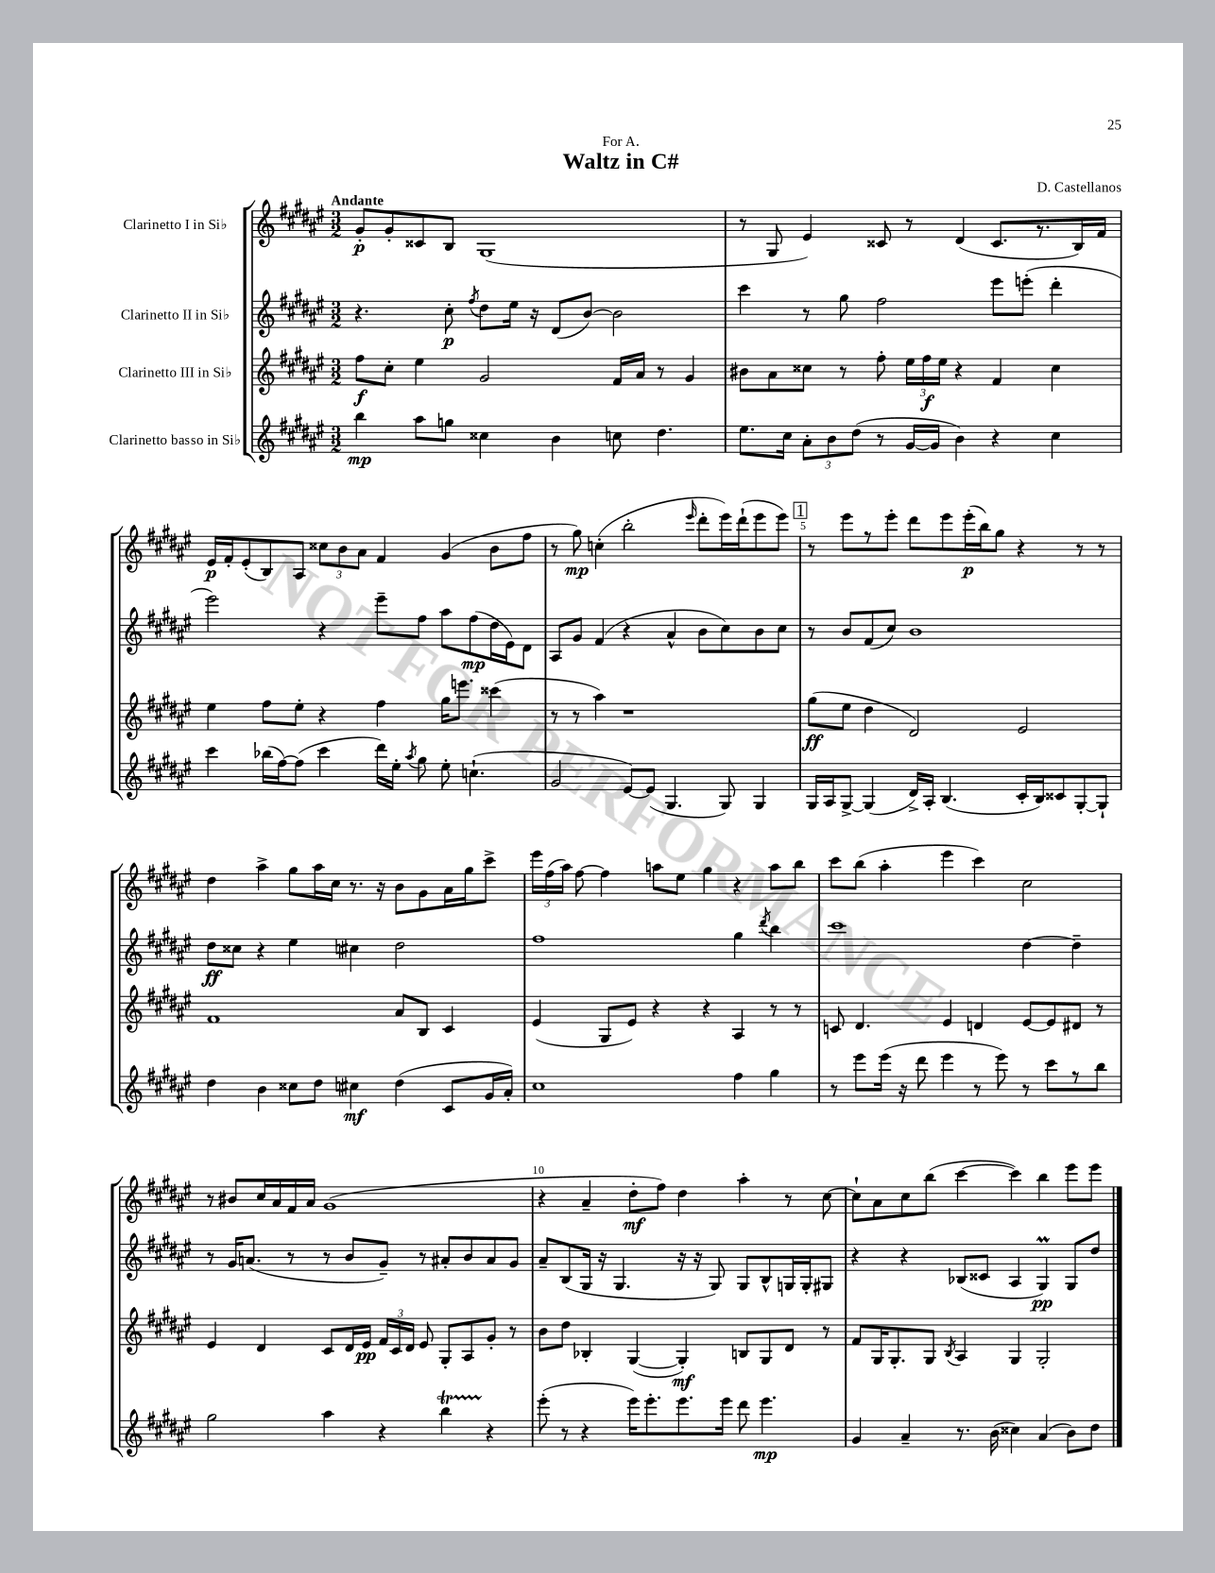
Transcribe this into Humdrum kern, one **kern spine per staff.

**kern	**kern	**kern	**kern
*staff4	*staff3	*staff2	*staff1
*clefG2	*clefG2	*clefG2	*clefG2
*k[f#c#g#d#a#e#]	*k[f#c#g#d#a#e#]	*k[f#c#g#d#a#e#]	*k[f#c#g#d#a#e#]
*M3/2	*M3/2	*M3/2	*M3/2
4bb\	8ff#\L	4.r	8g#'/L
.	8cc#'\J	.	8g#'/
8aa#\L	4ee#\	.	8c##/
8gg\J	.	8cc#'\	8B/J
.	.	8qff#/	.
4cc##\	2g#/	8dd#\L	(1G#
.	.	16ee#\Jk	.
.	.	16r	.
4b\	.	(8d#/L	.
.	.	[8b/J)	.
8cc\	16f#/LL	2b\]	.
.	16a#/JJ	.	.
4.dd#\	8r	.	.
.	4g#/	.	.
=	=	=	=
8.ee#\L	8b#\L	4ccc#\	8r
.	8a#\	.	8G#/
16cc#\Jk	.	.	.
12a#'\L	8cc##\J	8r	4e#/)
12b\	.	.	.
.	8r	8gg#\	.
(12dd#\J	.	.	.
8r	8ff#'\	2ff#\	8c##/
[16g#/LL	24ee#\LL	.	8r
.	24ff#\	.	.
16g#/]JJ	.	.	.
.	24ee#\JJ	.	.
4b\)	4r	.	(4d#/
4r	4f#/	8eee#\L	8.c##/L
.	.	(8eee'\J	.
.	.	.	8.r
4cc#\	4cc##\	4ddd#'\	.
.	.	.	16B/L)
.	.	.	16f#/JJ
=	=	=	=
4ccc#\	4ee#\	2eee#\)	16e#/LL
.	.	.	16f#'/J
.	.	.	(8e#'/
(16bb-\LL	8ff#\L	.	8B/)
[16ff#\J)	.	.	.
(8ff#\]J	8ee#'\J	.	8A#/J
4ccc#\	4r	4r	12cc##\L
.	.	.	12b\
.	.	.	12a#\J
16ddd#\LL)	4ff#\	8eee#~\L	4f#/
16ee#'\JJ	.	.	.
8qaa#/	.	.	.
8gg#\	.	8ff#\J	.
8ee#'\	16gg#\LK	8aa#\L	(4g#/
.	8.eee\J	.	.
(4.cc`\	.	(8ff#\	.
.	(4ccc##\	16dd#\L	8b\L
.	.	16e#\J)	.
.	.	8d#\J	8ff#\J
=	=	=	=
2g#/	8r	8A#/L	8r
.	8r	8g#/J	8gg#\)
.	4aa#\)	(4f#/	(4cc'\
[8e#/L)	1r	4r	2bb'\
(8e#/]J	.	.	.
4.G#/	.	4a#^^/	.
.	.	.	16qqeee#/
.	.	8b\L	8ddd#'\L
8G#/)	.	8cc#\)	16eee#\L)
.	.	.	(16ddd#`\J
4G#/	.	8b\	8eee#\
.	.	8cc#\J	8eee#\J)
=	=	=	=
16G#/LL	(8gg#\L	8r	8r
16A#/J	.	.	.
[8G#^/J	8ee#\J	8b/L	8eee#\L
(4G#/]	4dd#\	(8f#/	8r
.	.	8cc#/J)	8eee#'\J
16d#^/LL)	2d#/)	1b	8ddd#\L
16A#'/JJ	.	.	.
(4.B/	.	.	8eee#\
.	.	.	(16eee#'\L
.	.	.	16bb\J)
.	.	.	8gg#\J
16c#'/LL	2e#/	.	4r
16B/J)	.	.	.
8c##/	.	.	.
[8G#'/	.	.	8r
8G#`/]J	.	.	8r
=	=	=	=
4dd#\	1f#	8dd#\L	4dd#\
.	.	8cc##\J	.
4b\	.	4r	4aa#^\
8cc##\L	.	4ee#\	8gg#\L
8dd#\J	.	.	16aa#\L
.	.	.	16cc#\JJ
4cc#\	.	4cc#\	8.r
.	.	.	16r
(4dd#\	8a#/L	2dd#\	8b\L
.	8B/J	.	8g#\
8c#/L	4c#/	.	16a#\L
.	.	.	16gg#\J
16g#/L	.	.	8ccc#^\J
16a#'/JJ)	.	.	.
=	=	=	=
1cc#	(4e#/	1ff#	24eee#\LL
.	.	.	(24ff#\
.	.	.	24aa#\JJ)
.	.	.	[8ff#\
.	8G#/L	.	4ff#\]
.	8e#/J)	.	.
.	4r	.	8aa\L
.	.	.	8ee#\J
.	4r	.	4gg#\
4ff#\	4A#/	4gg#\	4r
.	.	8qddd#/	.
4gg#\	8r	4bb\	8aa\L
.	8r	.	8bb\J
=	=	=	=
8r	8c/	1ccc#	8ccc#\L
8eee#\L	4.d#/	.	(8bb\J
(16eee#\Jk	.	.	4aa#'\
16r	.	.	.
8ddd#\	.	.	.
4eee#\	4e#/	.	4eee#\
8r	4d/	.	4ccc#\)
8eee#\)	.	.	.
8r	[8e#/L	[4dd#\	2cc#\
8ccc#\L	8e#/]	.	.
8r	8d#/J	4dd#~\]	.
8bb\J	8r	.	.
=	=	=	=
2gg#\	4e#/	8r	8r
.	.	16g#/LK	8b#/L
.	.	(8.a/J	.
.	4d#/	.	16cc#/L
.	.	.	16a#/
.	.	8r	16f#/
.	.	.	16a#/JJ
4aa#\	8c#/L	8r	(1g#
.	16d#/L	8b/L	.
.	16e#/JJ	.	.
4r	24f#/LL	8g#~/J)	.
.	24c#/	.	.
.	24d#/JJ	.	.
.	8e#/	8r	.
4bb\	8G#'/L	8a#'/L	.
.	8A#/	8b/	.
4r	8g#'/J	8a#/	.
.	8r	8g#/J	.
=	=	=	=
(8eee#'\	8b\L	8a#~/L	4r
8r	8dd#\J	(8B/	.
4r	4B-'/	16G#/Jk	4a#~/
.	.	16r	.
.	.	4.G#/	.
16eee#\LK)	([4G#/	.	8dd#'\L
8.eee#'\	.	.	.
.	.	.	8ff#\J)
8.eee#\	4G#'/])	16r	4dd#\
.	.	16r	.
.	.	8G#/)	.
16eee#\Jk	.	.	.
8ddd#\	8B/L	8G#/L	4aa#'\
4.eee#\	8G#/	8B^^/	.
.	8d#/J	16G/L	8r
.	.	16G'/J	.
.	8r	8G#/J	[8cc#\
=	=	=	=
4g#/	8f#/L	4r	8cc#`\]L
.	16G#/K	.	8a#\
.	8.G#'/	.	.
4a#~/	.	4r	8cc#\
.	8G#/J	.	(8bb\J
.	8qB/	.	.
8.r	4A#/	(8B-/L	[4ccc#\
.	.	8c##/J	.
(16b\	.	.	.
4cc##\)	4G#/	4A#/	4ccc#\])
(4a#/	2G#'/	4G#/)	4bb\
8b\L)	.	8G#/L	8eee#\L
8dd#\J	.	8dd#/J	8eee#\J
==	==	==	==
*-	*-	*-	*-
